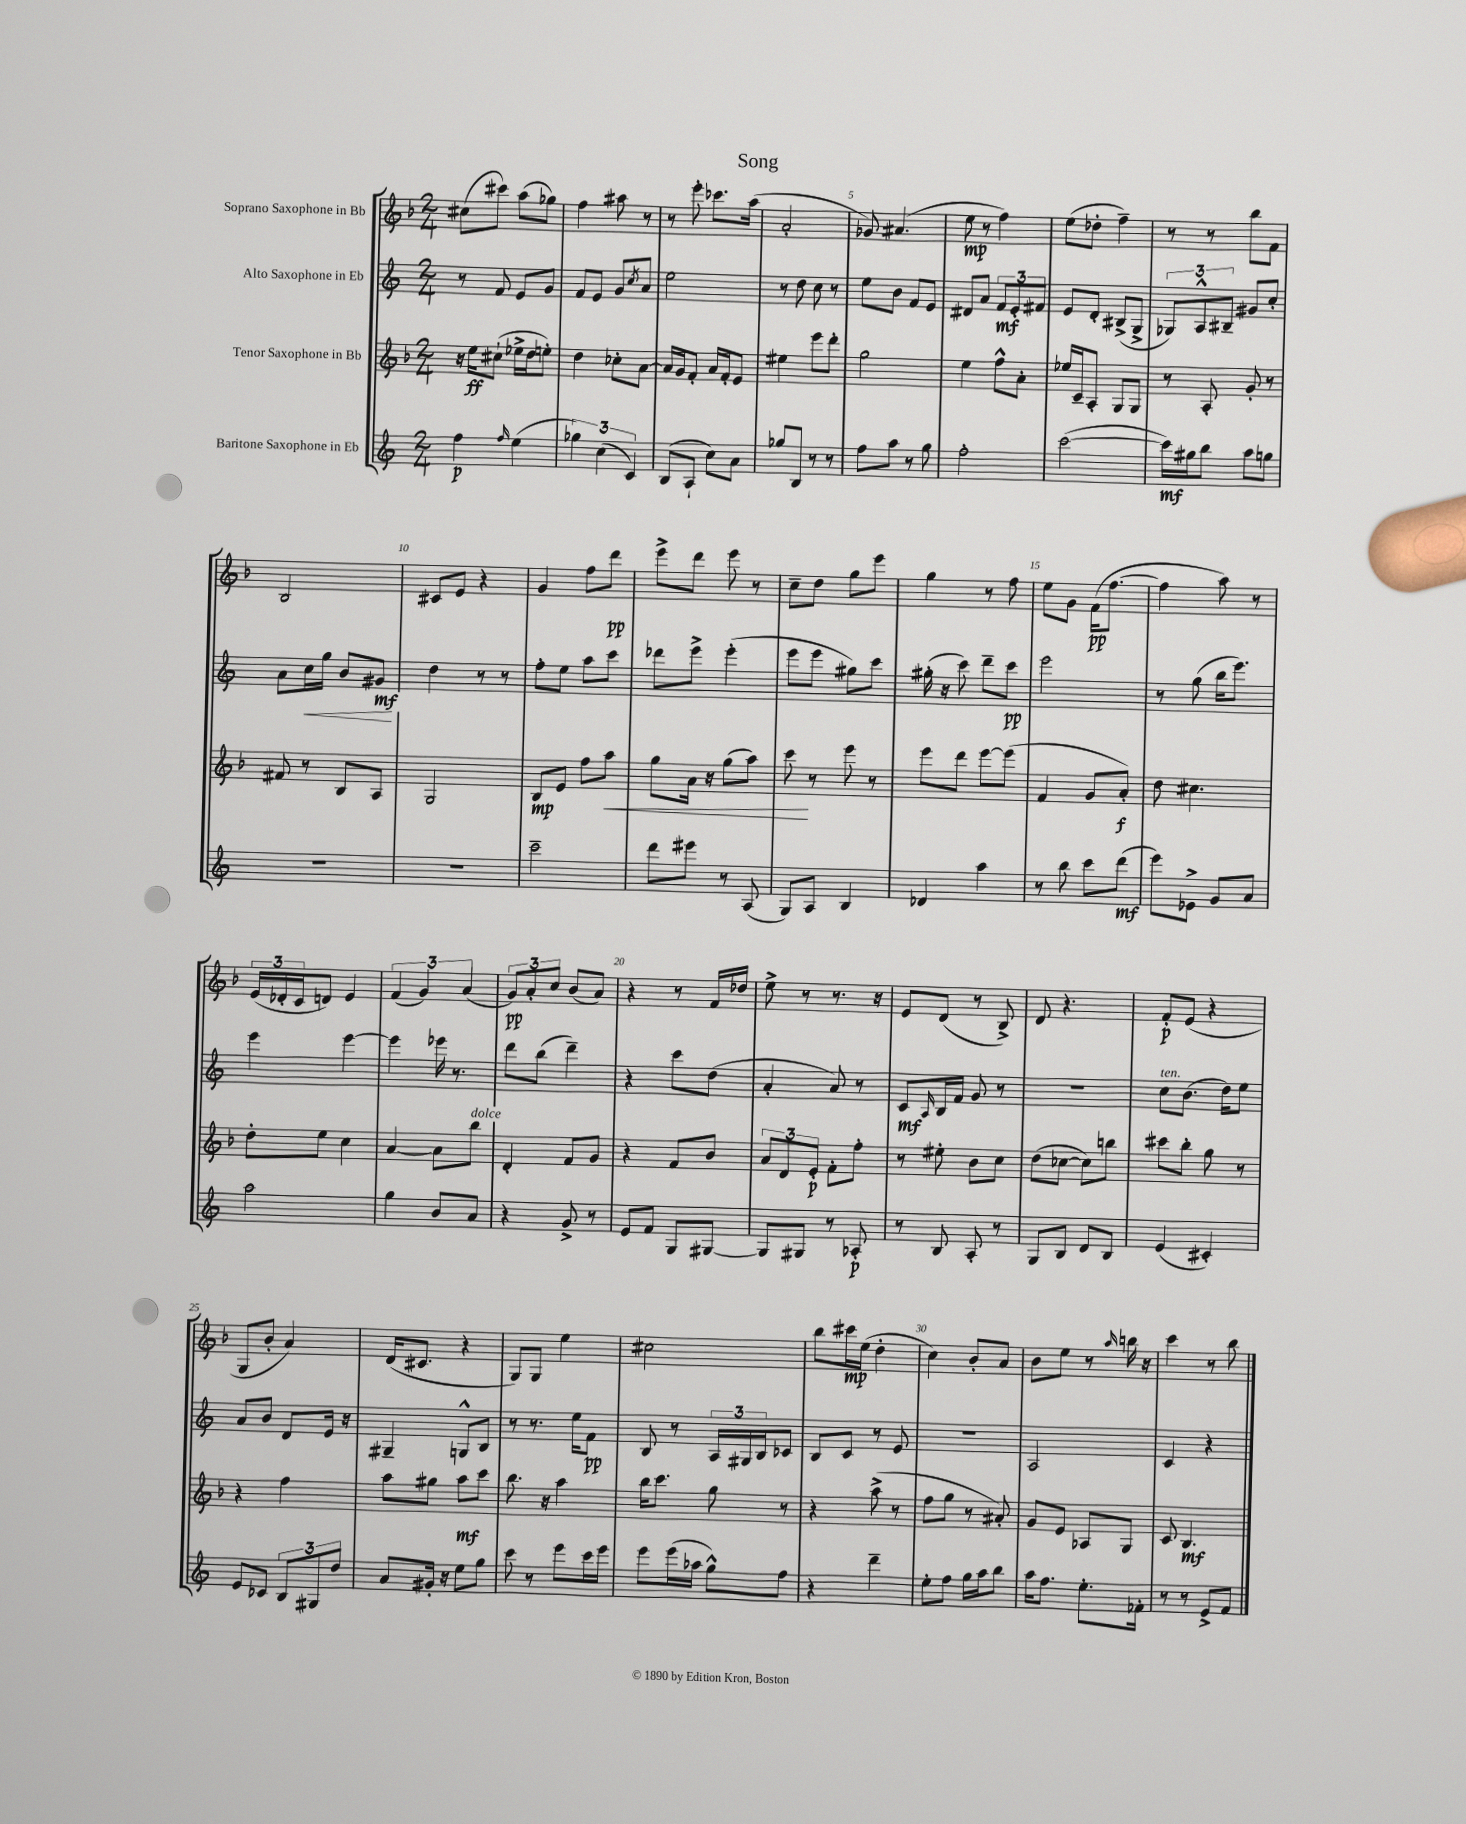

**kern	**kern	**kern	**kern
*staff4	*staff3	*staff2	*staff1
*clefG2	*clefG2	*clefG2	*clefG2
*k[]	*k[b-]	*k[]	*k[b-]
*M2/4	*M2/4	*M2/4	*M2/4
4ff\	16r	8r	(8cc#\L
.	16ee\LK	.	.
.	(8cc#`\J	8f/	8ccc#\J)
16qqff/	.	.	.
(4ee\	16ee-^\LL	8e/L	(8aa\L
.	16dd\J	.	.
.	8ee'\J)	8g/J	8gg-\J)
=	=	=	=
6gg-\)	4dd\	8f/L	4ff\
.	.	8e/J	.
(6cc\	.	.	.
.	8cc-'\L	8g/L	8aa#\
6c/)	.	.	.
.	.	8qcc/	.
.	[8a\J	8a/J	8r
=	=	=	=
(8B/L	16a/]LL	2ee\	8r
.	16g/J	.	.
8A`/J	8f'/J	.	8eee'\
8cc\L)	16a/LL	.	8.ccc-\L
.	16f'/J	.	.
8a\J	8e/J	.	.
.	.	.	(16aa\Jk
=	=	=	=
8gg-/L	4ee#\	8r	2a'/
8B/J	.	8dd\	.
8r	8eee\L	8cc\	.
8r	8ddd'\J	8r	.
=	=	=	=
8ff\L	2gg\	8ee\L	8g-/)
8aa\J	.	8b\J	(4.a#/
8r	.	8f/L	.
8gg\	.	8e/J	.
=	=	=	=
2ff'\	4ee\	8d#/L	8ee\
.	.	8a/J	8r
.	8ff^^\L	12f/L	4ff\)
.	.	12e'/	.
.	8a'\J	.	.
.	.	12f#/J	.
=	=	=	=
([2ccc\	16ee-/LL	8e/L	(8ee\L
.	16c~/J	.	.
.	8A'/J	8d'/J	8dd-'\J
.	8G/L	(8B#^/L	4ff~\)
.	8G/J	8G^/J	.
=	=	=	=
16ccc\]LL)	8r	12G-/L)	8r
16gg#\J	.	.	.
.	.	12A^^/	.
8bb\J	8A'/	.	8r
.	.	12B#~/J	.
8aa\L	8g'/	8g#/L	8bb-\L
8gg\J	8r	8cc'/J	8f\J
=	=	=	=
2r	8f#/	8a\L	2B-/
.	8r	16cc\L	.
.	.	16gg\JJ	.
.	8B-/L	8b/L	.
.	8A/J	8g#/J	.
=	=	=	=
2r	2G/	4dd\	8c#/L
.	.	.	8e/J
.	.	8r	4r
.	.	8r	.
=	=	=	=
2ccc~\	8B-/L	8ff'\L	4g/
.	8e/J	8ee\J	.
.	8ff\L	8aa\L	8ff\L
.	8aa\J	8ccc\J	8ddd\J
=	=	=	=
8ddd\L	8gg\L	8ddd-\L	8eee^\L
8eee#\J	16a\Jk	8eee^\J	8ddd\J
.	16r	.	.
8r	(8gg\L	(4eee'\	8eee\
(8A/	8aa\J)	.	8r
=	=	=	=
8G/L)	8ccc\	8eee\L	8cc~\L
8A/J	8r	8eee\J	8dd\J
4B/	8eee\	8gg#\L)	8gg\L
.	8r	8ccc\J	8eee\J
=	=	=	=
4d-/	8eee\L	(16gg#'\	4gg\
.	.	16r	.
.	8ddd\J	8ccc\)	.
4aa\	[8eee\L	8ddd~\L	8r
.	(8eee\]J	8ccc\J	8ff\
=	=	=	=
8r	4f/	2eee\	8ee\L
8bb\	.	.	8g\J
8ccc\L	8g/L	.	(16f\LK
.	.	.	[8.ff\J
(8ddd\J	8a'/J)	.	.
=	=	=	=
8eee\L)	8dd\	8r	4ff\]
8e-^\J	4.cc#\	(8gg\	.
8g/L	.	16bb\LK	8aa\)
.	.	8.eee\J)	.
8a/J	.	.	8r
=	=	=	=
2aa\	8dd'\L	4eee\	(24e/LL
.	.	.	24d-'/
.	.	.	24c/J
.	8ee\J	.	8d/J)
.	4cc\	[4eee\	4e/
=	=	=	=
4gg\	[4a/	4eee\]	(6f/
.	.	.	6g/)
8b/L	8a\]L	16eee-\	.
.	.	8.r	.
.	.	.	(6a/
8a/J	8bb-\J	.	.
=	=	=	=
4r	4d'/	8ddd\L	12g/L)
.	.	.	12a'/
.	.	(8bb\J	.
.	.	.	12cc/J
8g^/	8f/L	4ddd~\)	(8b-/L
8r	8g/J	.	8a/J)
=	=	=	=
8e/L	4r	4r	4r
8f/J	.	.	.
8G/L	8f/L	8ccc\L	8r
[8G#/J	8b-/J	(8dd\J	16f/LL
.	.	.	16dd-/JJ
=	=	=	=
8G#/]L	12a/L	4a'/	8ee^\
.	12d/	.	.
8G#/J	.	.	8r
.	12e'/J	.	.
8r	8f'\L	8a/)	8.r
8A-'/	8ff'\J	8r	.
.	.	.	16r
=	=	=	=
8r	8r	8c/L	8e/L
.	.	16qqA/	.
8B/	8ee#'\	16B/L	(8d/J
.	.	16f/JJ	.
8A'/	8b-\L	8g/	8r
8r	8cc\J	8r	8B-^/)
=	=	=	=
8G/L	(8dd\L	2r	8d/
8B/J	[8cc-\J	.	4.r
8d/L	8cc-\]L)	.	.
8B/J	8bb\J	.	.
=	=	=	=
(4e/	8ccc#\L	8cc\L	8f'/L
.	8bb-'\J	(8.b\J	(8e/J
4c#'/)	8gg\	.	4r
.	.	16dd\LK)	.
.	8r	8ee\J	.
=	=	=	=
8e/L	4r	8a/L	8G/L
8c-/J	.	8b/J	8b-'/J
12B/L	4ff\	8d/L	4a/)
12G#/	.	.	.
.	.	16e/Jk	.
12dd/J	.	.	.
.	.	16r	.
=	=	=	=
8a/L	8aa\L	4G#~/	(16d/LK
.	.	.	8.c#/J
16g#'/Jk	8gg#\J	.	.
16r	.	.	.
8ee\L	8aa\L	8G^^/L	4r
8gg\J	8ccc\J	8B/J	.
=	=	=	=
8ccc\	8.bb-\	8r	8G/L)
8r	.	8.r	8G/J
.	16r	.	.
8eee\L	4aa\	.	4ee\
.	.	16ee\LK	.
16ccc\L	.	8f\J	.
16eee\JJ	.	.	.
=	=	=	=
8eee\L	16bb-\LK	8B/	2cc#\
.	8.ccc\J	.	.
(16eee\L	.	8r	.
16aa-\JJ	.	.	.
8gg^^\L)	8gg\	24A/LL	.
.	.	24G#/	.
.	.	24B/J	.
8ff\J	8r	8c-/J	.
=	=	=	=
4r	4r	8B/L	8bb-\L
.	.	8c/J	16ccc#\L
.	.	.	(16ee\JJ
4ddd~\	(8aa^\	8r	4dd'\
.	8r	8e/	.
=	=	=	=
8ee'\L	8ff\L	2r	4cc\)
8ff\J	8gg\J	.	.
16gg\LL	8r	.	8b-'/L
16aa\J	.	.	.
8bb\J	8a#'/)	.	8a/J
=	=	=	=
16aa\LK	8g/L	2A/	8b-\L
8.ff\J	.	.	.
.	8e/J	.	8ee\J
8.ee'\L	8A-/L	.	8r
.	.	.	16qqaa/
.	8G/J	.	16bb\
16f-'\Jk	.	.	16r
=	=	=	=
8r	8c/	4c/	4ccc\
8r	4.B-/	.	.
8e^/L	.	4r	8r
8f/J	.	.	8bb-\
==	==	==	==
*-	*-	*-	*-
